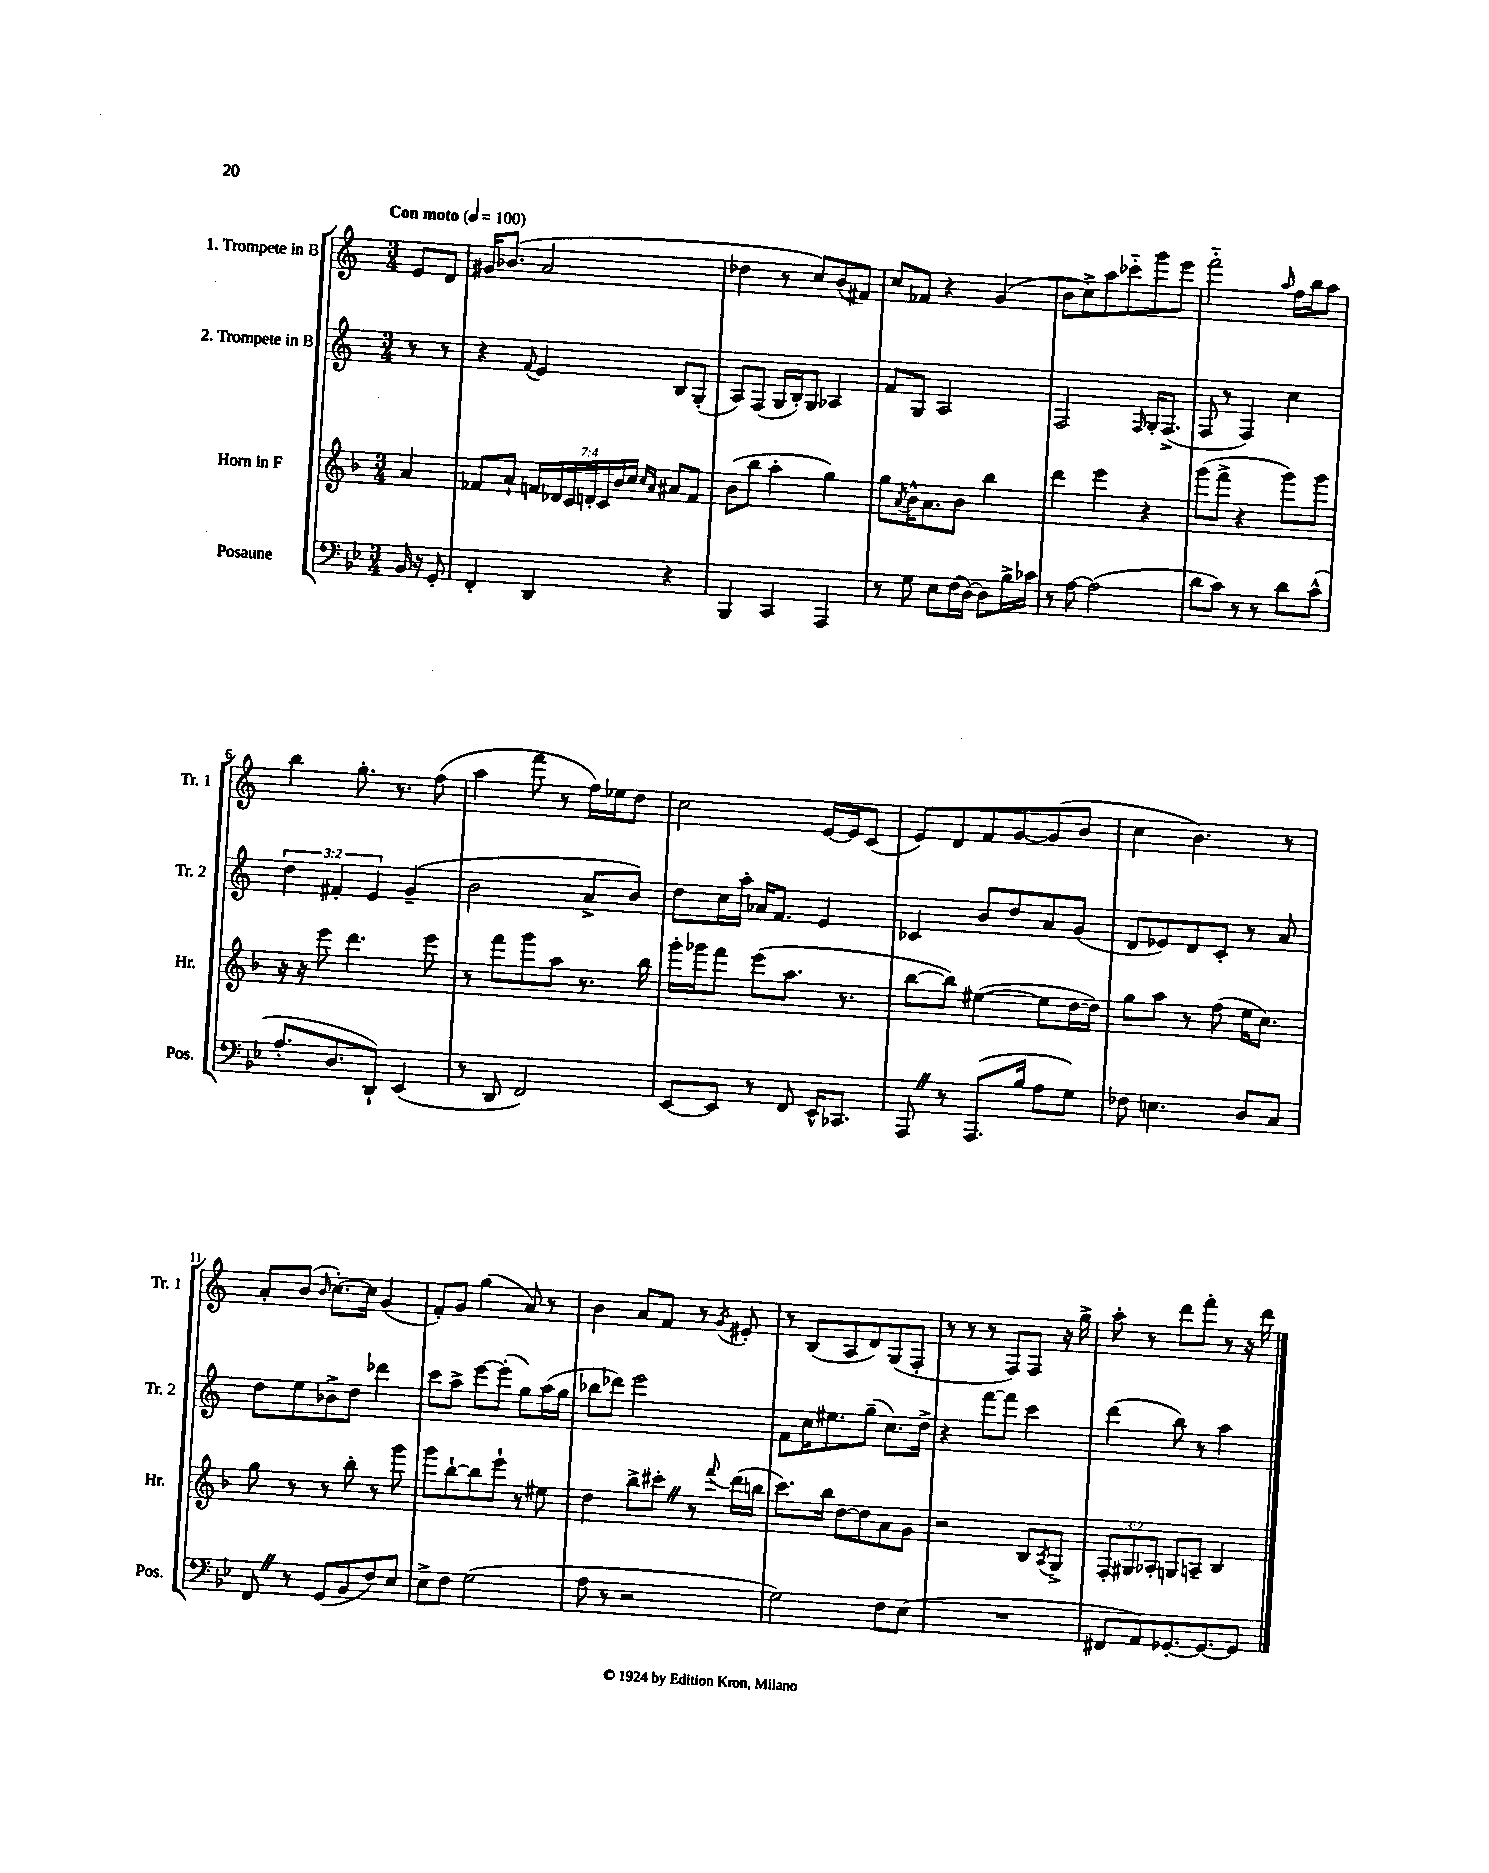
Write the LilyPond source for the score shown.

<<
\new StaffGroup <<
\new Staff = "s0" \with { instrumentName = "1. Trompete in B" shortInstrumentName = "Tr. 1" } {
    \clef treble \key c \major \numericTimeSignature \time 3/4 \partial 4 \tempo "Con moto" 4 = 100
    e'8 d'8 |
    gis'16 bes'8.( a'2 |
    des''4 r8 c''8) b'8( fis'8) |
    c''8 fes'8 r4 g'4( |
    b'8 c''8->) a''8 ces'''8-_ g'''8 e'''8 |
    f'''2-_ \grace { a''16 } f''16 b''16 a''8 |
    b''4 g''8.-. r8. f''8( |
    a''4 f'''8 r8 f''16) ees''16 d''8 |
    c''2 e'16~ e'16 c'8( |
    e'8) d'8 f'8 g'8~ g'8( b'8 |
    c''4 b'4.) r8 |
    a'8-. b'8( \grace { b'16 } c''8.~-.) c''16 g'4( |
    f'8-.) g'8 g''4( a'8) r8 |
    b'4 a'8 f'8 r8 \acciaccatura { g'8 } eis'8-. |
    r8 b8( a8 d'8) g8( f8-. |
    r8 r8 r8 f8) f8 r16 g''16-> |
    a''8-. r8 d'''8 f'''8-. r8 r16 d'''16 \bar "|." |
}
\new Staff = "s1" \with { instrumentName = "2. Trompete in B" shortInstrumentName = "Tr. 2" } {
    \clef treble \key c \major \numericTimeSignature \time 3/4 \override Staff.TupletNumber.text = #tuplet-number::calc-fraction-text \partial 4
    r8 r8 |
    r4 \appoggiatura { f'8 } e'4 b8 g8-.( |
    a8) f8( g16 b16-.) g8 aes4 |
    f'8 g8 a2 |
    f2 \grace { f16 } g16-. f8.->( |
    f8 r8 f4) c''4 |
    \tuplet 3/2 { d''4 fis'4-. e'4 } g'4--( |
    b'2 a'8-> b'8) |
    d''8 c''16 a''16-. aes'16 f'8. e'4 |
    ces'4 b'8 d''8 a'8 g'8( |
    d'8 ees'8) d'8 c'8-. r8 a'8 |
    d''8 e''8 bes'8-> d''8 des'''4 |
    c'''8 a''8-> e'''8~ e'''8-.( g''8) a''16( g''16 |
    bes''8 des'''8) e'''2 |
    f'8 c''16 eis''8. g''8--( c''8.) d''16-> |
    r4 f'''8~ f'''8 c'''4 |
    d'''4( b''8) r8 a''4 \bar "|." |
}
\new Staff = "s2" \with { instrumentName = "Horn in F" shortInstrumentName = "Hr." } {
    \clef treble \key f \major \numericTimeSignature \time 3/4 \override Staff.TupletNumber.text = #tuplet-number::calc-fraction-text \partial 4
    a'4 |
    fes'8 a'8-! \tuplet 7/4 { f'16 des'16 c'16 d'16-. c'16 bes'16 c''16 } \grace { c''16 a'16 } ais'8 f'8 |
    bes'8( bes''8 a''4-. g''4) |
    g''8 \acciaccatura { a'8 } bes'16-^ a'8. bes'8 bes''4 |
    d'''4 e'''4 r4 |
    g'''8( f'''8-> r4 g'''8) g'''8 |
    r16 r16 e'''8 d'''4. e'''8 |
    r8 f'''8 g'''8 a''8 r8. bes''16 |
    g'''16-. ges'''16 f'''8 e'''8( a''8. r8. |
    bes''8~ bes''8) eis''4~( eis''8 d''16~ d''16) |
    g''8 a''8 r8 f''8( e''16 c''8.) |
    g''8 r8 r8 bes''8-. r8 g'''8 |
    g'''8 bes''8~-! bes''8 e'''8-! r8 eis''8 |
    d''4 bes''8-> cis'''8-. \once \override BreathingSign.text = \markup { \musicglyph "scripts.caesura.straight" } \breathe r8 \appoggiatura { f'''8 } d'''16( b''16 |
    c'''8.) bes''16 d''8~ d''8 a'8 g'8 |
    r2 bes8 \acciaccatura { a8 } g8-> |
    \tuplet 3/2 { f8-. gis8 aes8-. } g8 a8-- bes4 \bar "|." |
}
\new Staff = "s3" \with { instrumentName = "Posaune" shortInstrumentName = "Pos." } {
    \clef bass \key bes \major \numericTimeSignature \time 3/4 \partial 4
    bes,16 r16 g,8-. |
    f,4-. d,4 r4 |
    bes,,4 c,4 a,,4 |
    r8 g8 ees8 f16( d16~) d8 bes16-> ces'16 |
    r8 a8~ a2( |
    d'8 c'8) r8 r8 d'8 c'8-^( |
    a8.-. d8. d,8-!) ees,4( |
    r8 d,8 f,2) |
    ees,8~ ees,8 r8 f,8 ees,16-^ ces,8. |
    a,,8 \once \override BreathingSign.text = \markup { \musicglyph "scripts.caesura.straight" } \breathe r8 a,,8.( bes16 a8 g8) |
    fes8 e4. d8 c8 |
    f,8 \once \override BreathingSign.text = \markup { \musicglyph "scripts.caesura.straight" } \breathe r8 g,8( bes,8 f8) ees8 |
    ees8-> f8 g2( |
    a8 r8 r2 |
    g2) f8 ees8( |
    R2. |
    fis,8 a,8) ges,8.~-. ges,8.~ ges,8 \bar "|." |
}
>>
>>
